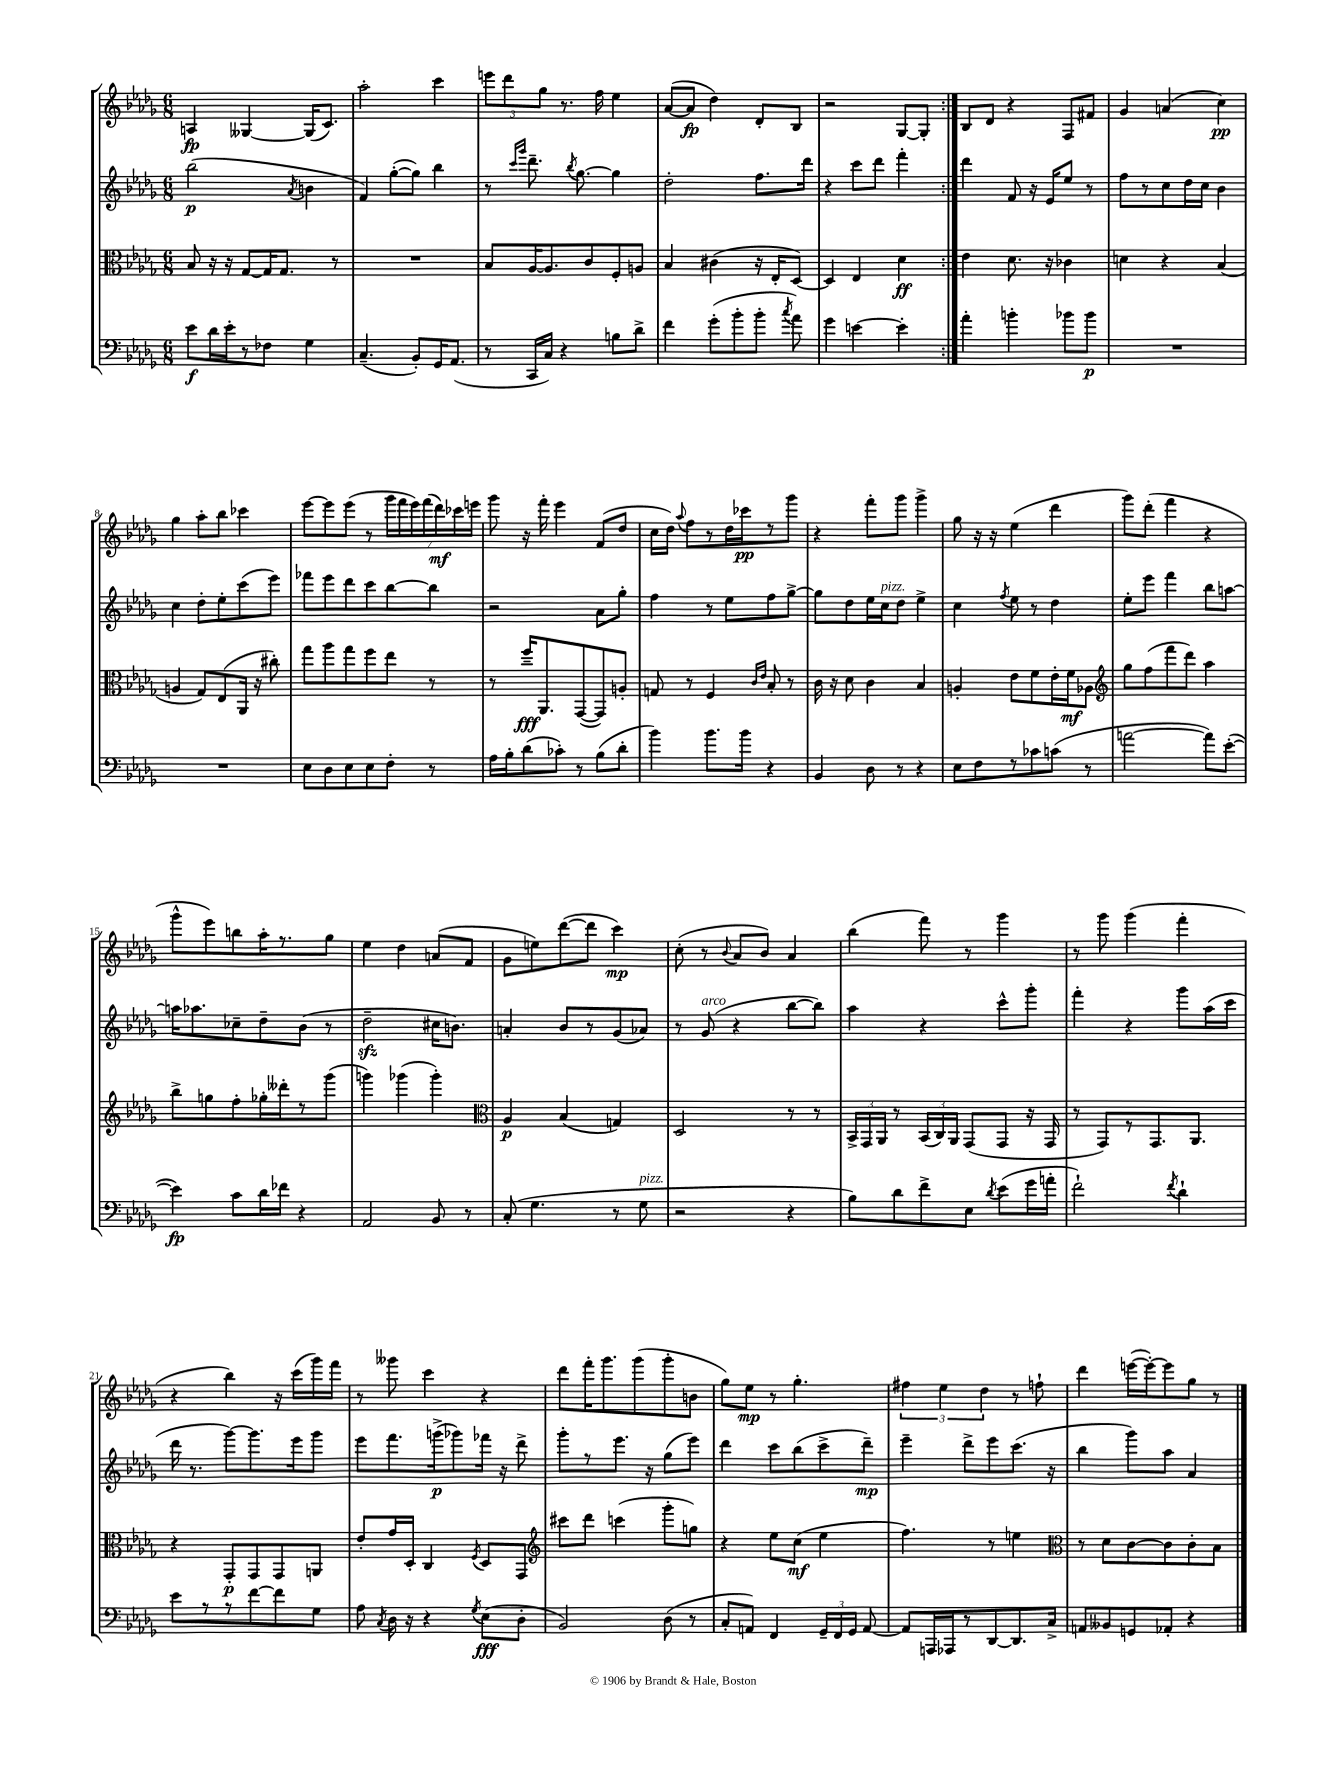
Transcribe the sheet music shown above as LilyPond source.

<<
\new StaffGroup <<
\new Staff = "s0" {
    \clef treble \key des \major \numericTimeSignature \time 6/8
    \autoBeamOff \repeat volta 2 { a4\fp geses4~ geses16[( c'8.]) |
    aes''2-. c'''4 |
    \tuplet 3/2 { e'''8[ des'''8 ges''8] } r8. f''16 ees''4 |
    aes'8[~( aes'8]\fp des''4) des'8[-. bes8] |
    r2 ges8[~ ges8]-. | }
    bes8[ des'8] r4 f8[ fis'8] |
    ges'4 a'4( c''4\pp) |
    ges''4 aes''8[-. bes''8] ces'''4 |
    ees'''8[~ ees'''8 ees'''8]( r8 \tuplet 7/4 { ges'''16[ f'''16 ees'''16) f'''16( des'''16\mf) ces'''16 e'''16] } |
    ges'''8 r16 f'''16-. ees'''4 f'8[( des''8] |
    c''16[ des''16]) \appoggiatura { aes''8 } f''8[ r8 des''16 ces'''16\pp r8 ges'''8] |
    r4 f'''8[-. ges'''8] ges'''4-> |
    ges''8 r16 r16 ees''4( des'''4 |
    ges'''8[) des'''8]-.( f'''4 r4 |
    ges'''8[-^ ees'''8) b''8 aes''16-. r8. ges''8] |
    ees''4 des''4 a'8[( f'8] |
    ges'8[ e''8) des'''8~( des'''8] c'''4\mp) |
    c''8-.( r8 \appoggiatura { bes'8 } aes'8[ bes'8]) aes'4 |
    bes''4( f'''8) r8 ges'''4 |
    r8 ges'''8 ges'''4( f'''4-. |
    r4 bes''4) r16 c'''16[( ges'''16) f'''16] |
    r8 geses'''8 c'''4 r4 |
    des'''8[ f'''16-. ges'''8. ges'''8( ges'''8-. b'8] |
    ges''8[) ees''8]\mp r8 ges''4.-. |
    \tuplet 3/2 { fis''4 ees''4 des''4 } r8 f''8-! |
    des'''4 e'''16[~( e'''16~-.) e'''8 ges''8] r8 \bar "|." |
}
\new Staff = "s1" {
    \clef treble \key des \major \numericTimeSignature \time 6/8
    \autoBeamOff \repeat volta 2 { bes''2\p( \acciaccatura { aes'8 } b'4 |
    f'4) ges''8[~-.( ges''8]) bes''4 |
    r8 \grace { c'''16[ ges'''16] } des'''8.-- \acciaccatura { bes''8 } ges''8.~ ges''4 |
    des''2-. f''8.[ des'''16] |
    r4 c'''8[ des'''8] f'''4-. | }
    des'''4 f'8 r16 ees'16[ ees''8] r8 |
    f''8[ r8 c''8 des''16 c''16] bes'4 |
    c''4 des''8[-. ees''8-. c'''8( ees'''8]) |
    fes'''8[ ees'''8 des'''8 c'''8 bes''8~ bes''8] |
    r2 aes'8[ ges''8]-. |
    f''4 r8 ees''8[ f''8 ges''8]~-> |
    ges''8[ des''8 ees''16 c''16^\markup { \italic "pizz." } des''8] ees''4-> |
    c''4 \acciaccatura { f''8 } ees''8 r8 des''4 |
    ees''8[-. ees'''8] f'''4 bes''8[ a''8]~ |
    a''16[ aes''8. ces''8-- des''8-- bes'8]( r8 |
    des''2--\sfz cis''16[ b'8.]) |
    a'4-. bes'8[ r8 ges'8( aes'8]) |
    r8 ges'8^\markup { \italic "arco" }( r4 bes''8[~ bes''8]) |
    aes''4 r4 c'''8[-^ ges'''8]-. |
    f'''4-. r4 ges'''8[ aes''16( c'''16] |
    des'''16 r8. ges'''8[~) ges'''8. ees'''16 ges'''8] |
    ees'''8[ f'''8. g'''16->\p( ges'''8) fes'''16] r16 des'''8-> |
    ges'''8[-. r8 ees'''8.] r16 ges''8[( ees'''8]) |
    des'''4 c'''8[ bes''8( c'''8-> des'''8]--\mp) |
    ees'''4-- des'''8[-> ees'''8 c'''8.]( r16 |
    bes''4 ges'''8[) aes''8] aes'4 \bar "|." |
}
\new Staff = "s2" {
    \clef alto \key des \major \numericTimeSignature \time 6/8
    \autoBeamOff \repeat volta 2 { bes8 r16 r16 ges8[~ ges16 ges8.] r8 |
    R2. |
    bes8[ aes16~ aes8. c'8 f8-. a8] |
    bes4 cis'4( r16 ees16[-. des8]~) |
    des4 ees4 des'4\ff | }
    ees'4 des'8. r16 ces'4 |
    d'4 r4 bes4( |
    a4 ges8[) ees8( aes,16] r16 cis''8-.) |
    ges''8[ aes''8 ges''8 f''8 ees''8] r8 |
    r8 f''16[--\fff aes,8. ges,8~( ges,8) a8]-. |
    g8 r8 f4 \grace { c'16[ ees'16] } bes8-. r8 |
    c'16 r16 des'8 c'4 bes4 |
    a4-. ees'8[ f'8 ees'16-. f'16\mf aes8] |
    \clef treble ges''8[ f''8( f'''8 des'''8]) aes''4 |
    bes''8[-> g''8 f''8-. ges''16-. deses'''16-. r8 ges'''8]( |
    g'''4) ges'''4( ges'''4-.) |
    \clef alto aes4\p bes4( g4) |
    des2 r8 r8 |
    \tuplet 3/2 { bes,16[-> ges,16 aes,16] } r8 \tuplet 3/2 { bes,16[( c16) aes,16] } ges,8[( ges,8] r16 ges,16 |
    r8 ges,8[) r8 ges,8. aes,8.] |
    r4 ges,8[-.\p ges,8 ges,8 a,8] |
    ees'8[-. ges'16 des16]-. c4 \acciaccatura { f8 } des8[ ges,8] |
    \clef treble cis'''8[ des'''8] c'''4( ges'''8[-. g''8]) |
    r4 ees''8[ c''8]\mf( ees''4 |
    f''4.) r8 e''4 |
    \clef alto r8 des'8[ c'8~ c'8 c'8-. bes8] \bar "|." |
}
\new Staff = "s3" {
    \clef bass \key des \major \numericTimeSignature \time 6/8
    \autoBeamOff \repeat volta 2 { ees'8[\f des'16 ees'16-. r8 fes8] ges4 |
    c4.--( bes,8[-.) ges,16 aes,8.]( |
    r8 c,16[ c16]) r4 b8[ des'8]-> |
    f'4 ges'8[-.( bes'8-. bes'8]-. \acciaccatura { c''8 } aes'8) |
    ges'4 e'4~ e'4-. | }
    aes'4-. b'4-. bes'8[ bes'8]\p |
    R2. |
    R2. |
    ees8[ des8 ees8 ees8 f8]-. r8 |
    aes16[ bes16-. des'8( ces'8]-.) r8 bes8[( des'8]-. |
    bes'4) bes'8.[ bes'16] r4 |
    bes,4 des8 r8 r4 |
    ees8[ f8 r8 ces'8 c'8]( r8 |
    a'2~ a'8[) ees'8]~-.( |
    ees'4\fp) c'8[ des'16 fes'16] r4 |
    aes,2 bes,8 r8 |
    c8-.( ges4. r8 ges8^\markup { \italic "pizz." } |
    r2 r4 |
    bes8[) des'8 f'8-> ees8] \acciaccatura { des'8 } ees'8[( ges'16 a'16]-. |
    f'2-!) \acciaccatura { f'8 } des'4-! |
    ees'8[ r8 r8 f'8~ f'8 ges8] |
    aes8 \acciaccatura { c8 } des16 r16 r4 \acciaccatura { ges8 } ees8[\fff( des8]-. |
    bes,2) des8( r8 |
    c8[-. a,8]) f,4 \tuplet 3/2 { ges,16[-- f,16 ges,16] } a,8~ |
    a,8[ a,,16 aes,,16 r8 des,8~ des,8. c16]-> |
    a,8[ beses,8 g,8 aes,8]-. r4 \bar "|." |
}
>>
>>
